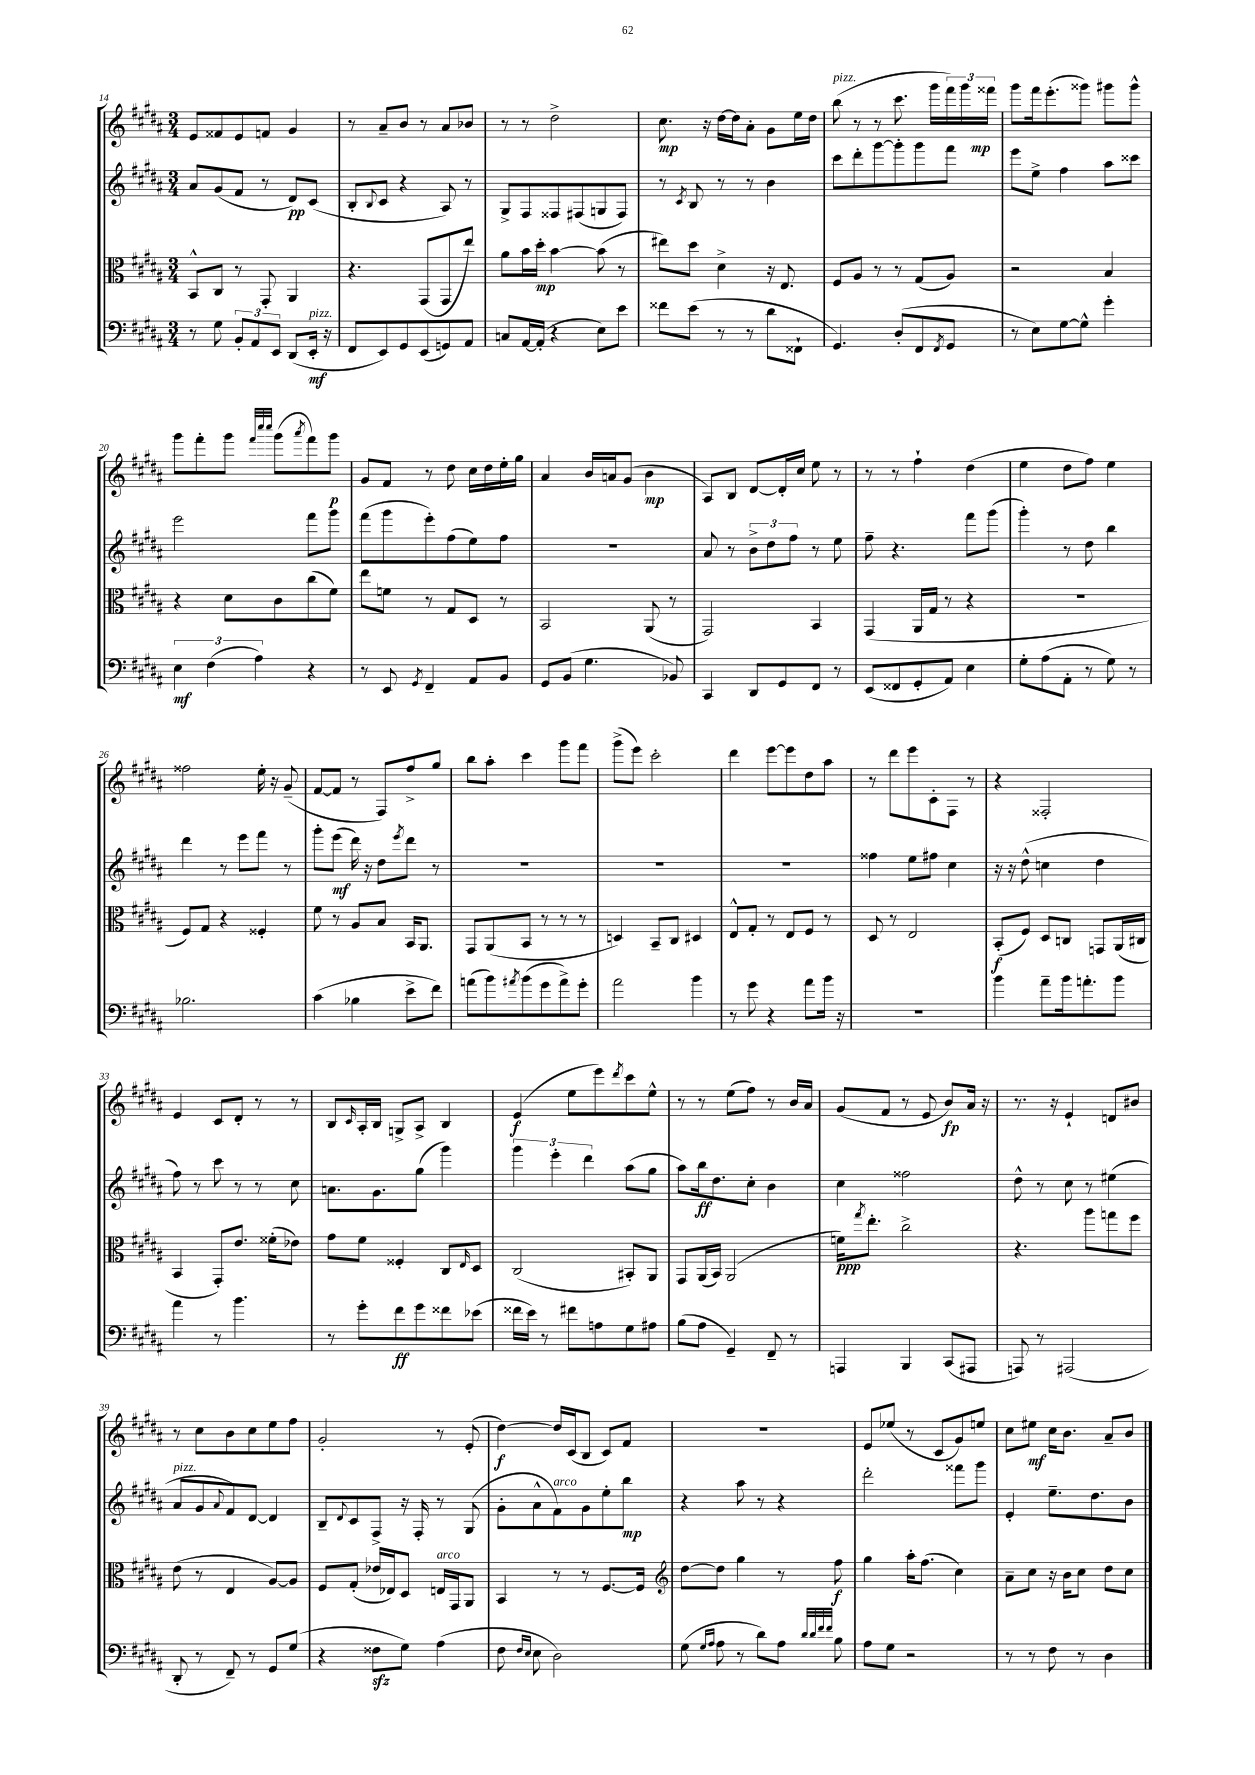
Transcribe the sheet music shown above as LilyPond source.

<<
\new StaffGroup <<
\new Staff = "s0" {
    \clef treble \key b \major \numericTimeSignature \time 3/4
    e'8 fisis'8 e'8 f'8 gis'4 |
    r8 ais'8-- b'8 r8 ais'8 bes'8 |
    r8 r8 dis''2-> |
    cis''8.\mp r16 dis''16~ dis''16 ais'8-. gis'8 e''16 dis''16 |
    b''8^\markup { \italic "pizz." }( r8 r8 cis'''8. gis'''16 \tuplet 3/2 { fis'''16) gis'''16 fisis'''16\mp } |
    gis'''8 fis'''16 e'''8.-.( gisis'''8) gis'''8 gis'''8-^ |
    gis'''8 fis'''8-. gis'''8 \grace { fis'''32 cis''''32 cis''''32 } gis'''8( \acciaccatura { ais'''8 } fis'''8) gis'''8\p |
    gis'8 fis'8 r8 dis''8 cis''16 dis''16 e''16-. gis''16 |
    ais'4 b'16 a'16 gis'8( b'4\mp |
    ais8) b8 dis'8~ dis'16-. cis''16 e''8 r8 |
    r8 r8 fis''4-! dis''4( |
    e''4 dis''8 fis''8) e''4 |
    fisis''2 e''16-. r16 gis'8--( |
    fis'8~ fis'8 r8 fis8) fis''8-> gis''8 |
    b''8 ais''8-. cis'''4 gis'''8 fis'''8 |
    gis'''8->( e'''8) cis'''2-. |
    dis'''4 e'''8~ e'''8 dis''8 ais''8 |
    r8 dis'''8 e'''8 cis'8-. fis8 r8 |
    r4 fisis2-. |
    e'4 cis'8 dis'8-. r8 r8 |
    b8 \grace { cis'16 } ais16-. b16 g8-> ais8-> b4 |
    e'4\f( e''8 e'''8) \acciaccatura { dis'''8 } cis'''8 e''8-^ |
    r8 r8 e''8( fis''8) r8 b'16 ais'16 |
    gis'8( fis'8 r8 e'8 b'8\fp) ais'16 r16 |
    r8. r16 e'4-! d'8 bis'8 |
    r8 cis''8 b'8 cis''8 e''8 fis''8 |
    gis'2-. r8 e'8-.( |
    dis''4~\f) dis''16 cis'16( b8 cis'8) fis'8 |
    R2. |
    e'8 ees''8( r8 cis'8 gis'8) e''8 |
    cis''8 eis''8\mf cis''16 b'8. ais'8-- b'8 \bar "|." |
}
\new Staff = "s1" {
    \clef treble \key b \major \numericTimeSignature \time 3/4
    ais'8 gis'8( fis'8 r8 dis'8\pp) cis'8( |
    b8-. \appoggiatura { b8 } cis'8 r4 ais8) r8 |
    gis8-> fis8 fisis8 fis8( g8 fis8) |
    r8 \acciaccatura { cis'8 } b8 r8 r8 b'4 |
    cis'''8 dis'''8-. gis'''8~ gis'''8-. gis'''8 fis'''8 |
    e'''8 e''8-> fis''4 ais''8 cisis'''8 |
    e'''2 fis'''8 gis'''8 |
    fis'''8( gis'''8 e'''8-.) fis''8( e''8) fis''8 |
    R2. |
    ais'8 r8 \tuplet 3/2 { b'8-> dis''8 fis''8 } r8 e''8 |
    fis''8-- r4. fis'''8 gis'''8( |
    gis'''4-.) r8 dis''8 b''4 |
    dis'''4 r8 e'''8 fis'''8 r8 |
    gis'''8-. e'''8\mf( dis'''16) r16 dis''8 \acciaccatura { e'''8 } dis'''8 r8 |
    R2. |
    R2. |
    R2. |
    fisis''4 e''8 fis''8 cis''4 |
    r16 r16 dis''8-^( c''4 dis''4 |
    fis''8) r8 cis'''8 r8 r8 cis''8 |
    a'8. gis'8. gis''8( gis'''4) |
    \tuplet 3/2 { gis'''4 e'''4-. dis'''4 } ais''8( gis''8 |
    ais''8) b''16\ff dis''8. cis''8-. b'4 |
    cis''4 fisis''2 |
    dis''8-^ r8 cis''8 r8 eis''4( |
    ais'8^\markup { \italic "pizz." } gis'8 \appoggiatura { ais'8 } fis'8) dis'8~ dis'4 |
    b8-- \appoggiatura { dis'8 } cis'8 fis8-> r16 fis16-. r8 gis8( |
    gis'8-. ais'8-^ fis'8^\markup { \italic "arco" }) gis'8 e''8-. b''8\mp |
    r4 ais''8 r8 r4 |
    dis'''2-. fisis'''8 gis'''8 |
    e'4-. e''8.-- dis''8. b'8 \bar "|." |
}
\new Staff = "s2" {
    \clef alto \key b \major \numericTimeSignature \time 3/4
    b,8-^ cis8 r8 gis,8-. ais,4 |
    r4. gis,8( gis,8 e''8) |
    ais'8 b'16 dis''16-.\mp b'4~ b'8( r8 |
    eis''8) dis''8 dis'4-> r16 e8. |
    fis8 ais8 r8 r8 gis8( ais8) |
    r2 b4 |
    r4 dis'8 cis'8 cis''8( fis'8) |
    e''8 f'8 r8 gis8 dis8 r8 |
    b,2 ais,8( r8 |
    gis,2) b,4 |
    gis,4( ais,16 gis16 r8 r4 |
    r2. |
    fis8) gis8 r4 fisis4-. |
    fis'8 r8 ais8 b8 b,16 ais,8. |
    gis,8 ais,8( b,8 r8 r8 r8 |
    d4) b,8-- cis8 dis4 |
    e8-^ gis8-. r8 e8 fis8 r8 |
    dis8 r8 e2 |
    b,8-.\f( fis8) dis8 c8 g,8 ais,16( cis16 |
    b,4 gis,8-.) e'8. fisis'16-.( ees'8) |
    gis'8 fis'8 fisis4-. cis8 \grace { e16 } dis8 |
    cis2( bis,8-.) ais,8 |
    gis,8 ais,16( b,16) ais,2( |
    f'16\ppp) \acciaccatura { gis''8 } e''8.-. cis''2-> |
    r4. ais''8 g''8 fis''8 |
    e'8( r8 e4 ais8~) ais8 |
    fis8 gis8-.( ees'16 ees16) dis8 e16^\markup { \italic "arco" } gis,16 ais,8 |
    b,4 r8 r8 fis8.~ fis16 |
    \clef treble dis''8~ dis''8 gis''4 r8 fis''8\f |
    gis''4 ais''16-. fis''8.( cis''4) |
    ais'8-- cis''8 r16 b'16 cis''8 dis''8 cis''8 \bar "|." |
}
\new Staff = "s3" {
    \clef bass \key b \major \numericTimeSignature \time 3/4
    r8 gis8 \tuplet 3/2 { b,8-. ais,8 e,8 } dis,8( e,16-.\mf^\markup { \italic "pizz." } r16 |
    fis,8 e,8) gis,8 e,8( g,8) ais,8 |
    c8 ais,16~ ais,16-.( r4 e8) e'8 |
    fisis'8 e'8( r8 r8 dis'8 fisis,8-! |
    gis,4.) dis8-.( fis,8 \acciaccatura { fis,8 } gis,8 |
    r8 e8) gis8~ gis8-^ gis'4-. |
    \tuplet 3/2 { e4\mf fis4( ais4) } r4 |
    r8 e,8 \acciaccatura { gis,8 } fis,4-- ais,8 b,8 |
    gis,8 b,8( gis4. bes,8) |
    cis,4 dis,8 gis,8 fis,8 r8 |
    e,8( fisis,8 gis,8-. ais,8) e4 |
    gis8-. ais8( ais,8-. r8 gis8) r8 |
    bes2. |
    cis'4( bes4 e'8-> fis'8) |
    a'8( b'8) \acciaccatura { ais'8 } b'8( gis'8 ais'8->) gis'8-. |
    ais'2 b'4 |
    r8 gis'8 r4 ais'8 b'16 r16 |
    R2. |
    b'4 ais'8-- b'16 a'8.-. b'8 |
    ais'4 r8 b'4. |
    r8 gis'8-. fis'8\ff gis'8 fisis'8 ees'8( |
    fisis'16 e'16) r8 fis'8 a8 gis8 ais8 |
    b8( ais8 gis,4--) fis,8-- r8 |
    a,,4 b,,4 cis,8( ais,,8 |
    a,,8) r8 ais,,2( |
    dis,8-. r8 fis,8--) r8 gis,8 gis8( |
    r4 fisis8\sfz gis8) ais4( |
    fis8 \grace { fis16 e16 } e8 dis2) |
    gis8( \grace { gis16 ais16 } ais8 r8 dis'8) ais8 \grace { dis'32 dis'32 fis'32 fis'32 } b8 |
    ais8 gis8 r2 |
    r8 r8 fis8 r8 dis4 \bar "|." |
}
>>
>>
\layout { \context { \Score currentBarNumber = #14 } }
